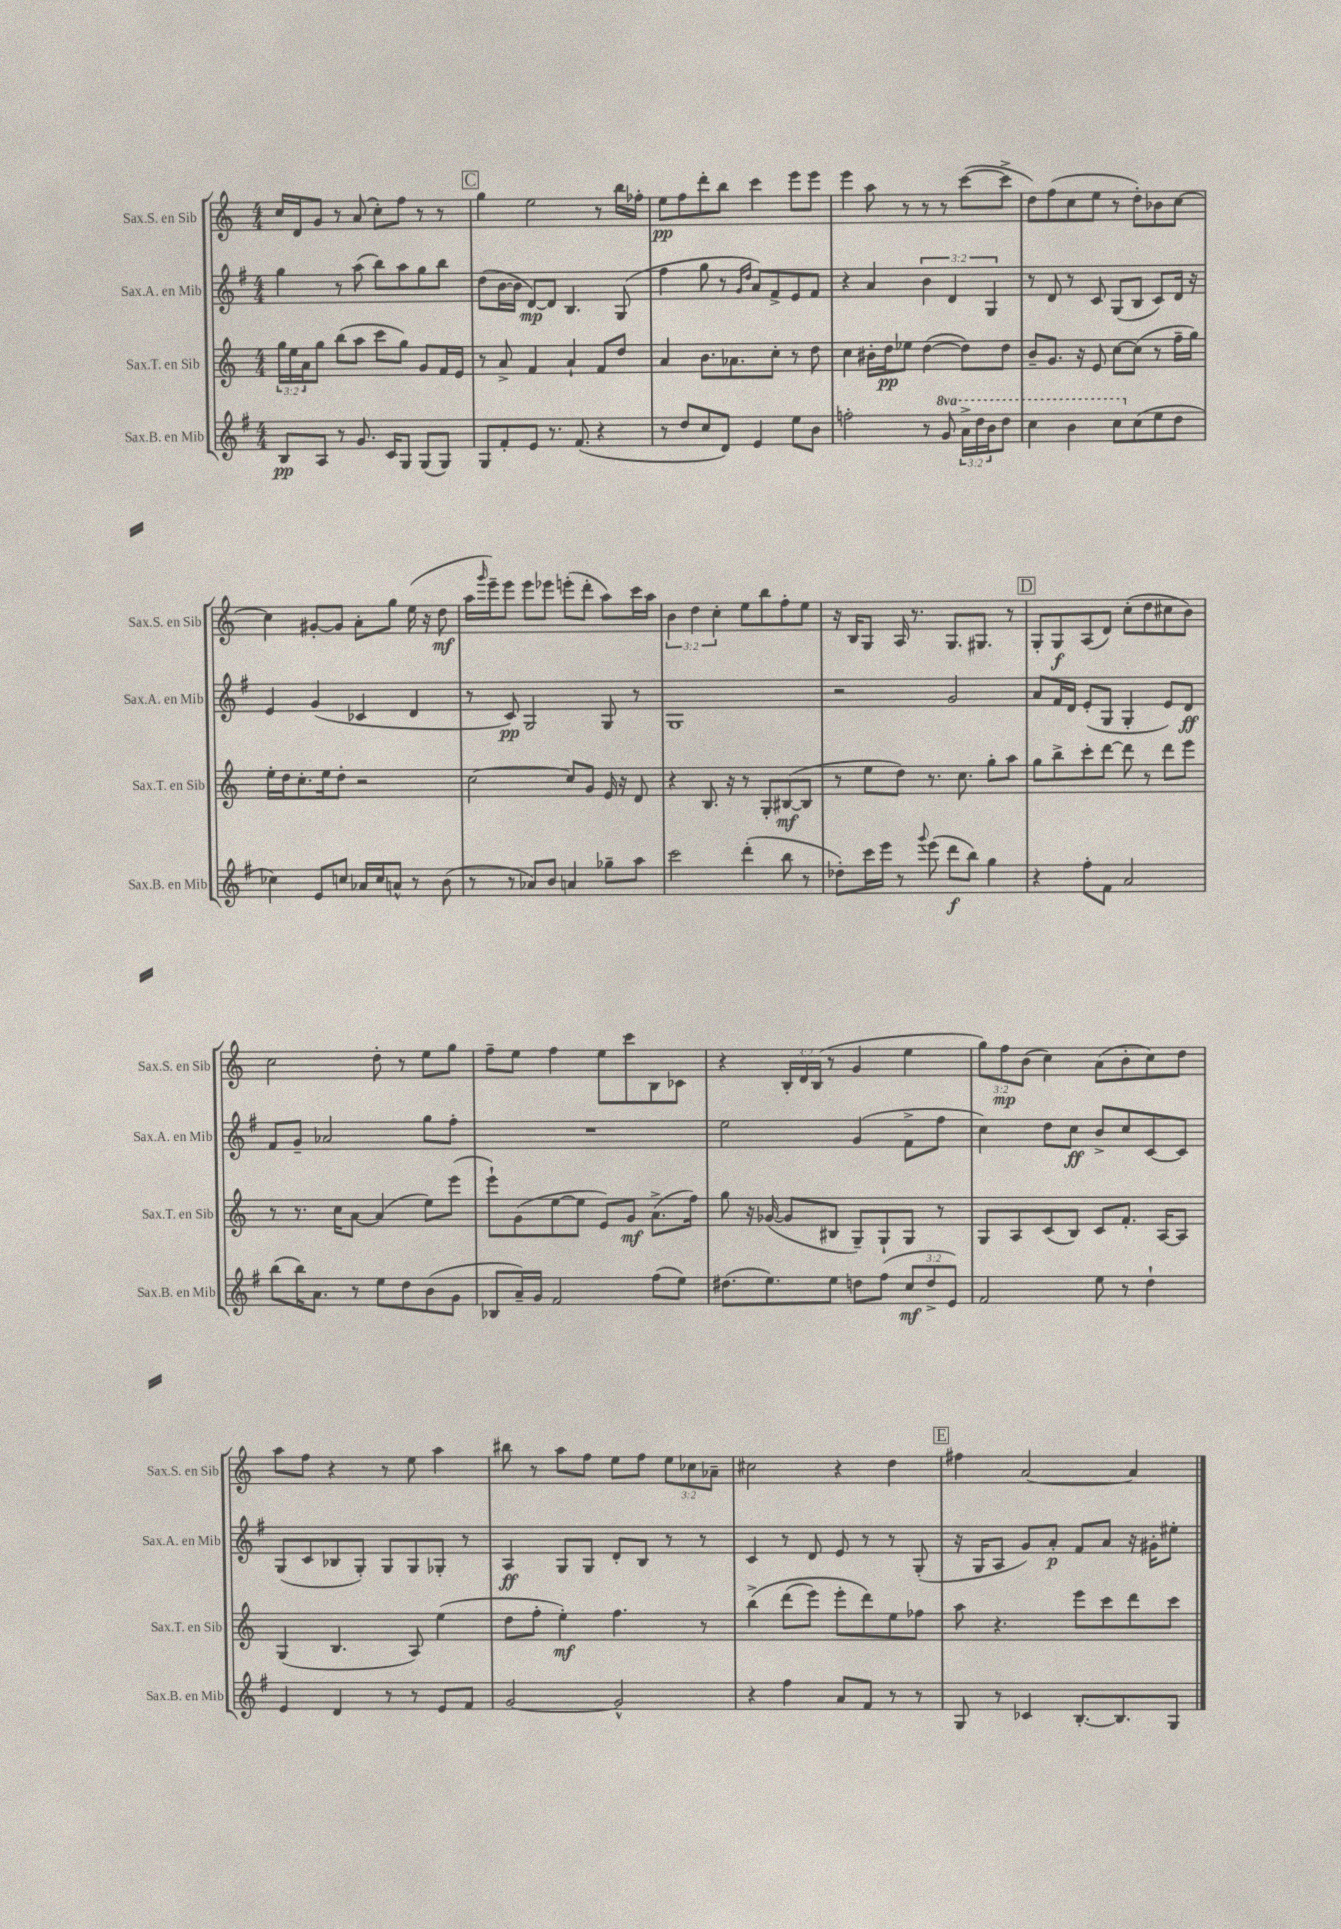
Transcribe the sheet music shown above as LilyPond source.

<<
\new StaffGroup <<
\new Staff = "s0" \with { instrumentName = "Sax.S. en Sib" shortInstrumentName = "Sax.S. en Sib" } {
    \clef treble \key c \major \numericTimeSignature \time 4/4 \override Staff.TupletNumber.text = #tuplet-number::calc-fraction-text
    c''16 d'16 g'8 r8 a'8( c''8-.) f''8 r8 r8 |
    \mark \markup { \box "C" } g''4 e''2 r8 b''16 fes''16-. |
    e''8\pp f''8 d'''8-. b''8 c'''4 e'''8 e'''8 |
    e'''4 a''8 r8 r8 r8 c'''8~( c'''8-> |
    d''8) f''8( c''8 e''8 r8 d''8-.) bes'8 c''8~ |
    c''4 gis'8~-. gis'8 a'8-. g''8 e''16( r16 d''8\mf |
    a''16 \grace { g'''16 } e'''16--) e'''8 e'''8 ees'''8 e'''8-.( d'''8-. a''8) c'''16 a''16 |
    \tuplet 3/2 { b'4 d''4 c''4-. } e''8 b''8 f''8-. e''8 |
    r16 b16 g8 a16 r8. g8. gis8. r8 |
    \mark \markup { \box "D" } g8-. g8\f a8( d'8) c''8-.( d''8 cis''8 b'8) |
    c''2 d''8-. r8 e''8 g''8 |
    f''8-- e''8 f''4 e''8 c'''8 b8 ces'8 |
    r4 \tuplet 3/2 { b16-. d'16 b16( } r8 g'4 e''4 |
    \tuplet 3/2 { g''8) f''8\mp b'8( } c''4) a'8( b'8-. c''8) d''8 |
    a''8 f''8 r4 r8 e''8 a''4 |
    bis''8 r8 a''8 f''8 e''8 f''8 \tuplet 3/2 { e''8 ces''8 aes'8-- } |
    cis''2 r4 d''4 |
    \mark \markup { \box "E" } fis''4 a'2~ a'4 \bar "|." |
}
\new Staff = "s1" \with { instrumentName = "Sax.A. en Mib" shortInstrumentName = "Sax.A. en Mib" } {
    \clef treble \key g \major \numericTimeSignature \time 4/4 \override Staff.TupletNumber.text = #tuplet-number::calc-fraction-text
    g''4 r8 a''8( b''8) a''8 g''8 b''8 |
    \mark \markup { \box "C" } d''8( b'16~ b'16 d'8~\mp) d'8 b4. g8( |
    fis''4 g''8 r8 \grace { g'16 d''16 } a'8) fis'8-> e'8 fis'8 |
    r4 a'4 \tuplet 3/2 { b'4 d'4 g4 } |
    r8 d'8 r8 c'8 g8( b8 c'8) d'16 r16 |
    e'4 g'4( ces'4 d'4 |
    r8 c'8\pp) g2 g8 r8 |
    g1 |
    r2 g'2 |
    \mark \markup { \box "D" } a'8 fis'16 d'16 e'8-.( g8 g4-. e'8) d'8\ff |
    fis'8 g'8-- aes'2 g''8 fis''8-. |
    R1 |
    e''2 g'4( fis'8-> fis''8 |
    c''4) d''8 c''8\ff b'8-> c''8 c'8~ c'8 |
    g8( c'8 bes8 g8-.) g8 g8 ges8-. r8 |
    a4\ff g8 g8 d'8-. b8 r8 r8 |
    c'4 r8 d'8 e'8 r8 r8 g8-.( |
    \mark \markup { \box "E" } r16 g16 a8 g'8) a'8-.\p fis'8 a'8 r16 gis'16-. eis''8-. \bar "|." |
}
\new Staff = "s2" \with { instrumentName = "Sax.T. en Sib" shortInstrumentName = "Sax.T. en Sib" } {
    \clef treble \key c \major \numericTimeSignature \time 4/4 \override Staff.TupletNumber.text = #tuplet-number::calc-fraction-text
    \tuplet 3/2 { g''16 e''16 a'16 } g''8 b''8( a''8 c'''8 g''8) g'8 f'16 e'16 |
    \mark \markup { \box "C" } r8 a'8-> f'4 a'4-! f'8 d''8 |
    a'4 b'8. aes'8. c''8-. r8 d''8 |
    c''4 bis'16-. d''16\pp ees''8 d''4~( d''8) d''8 |
    b'8-- g'8. r16 e'8 c''8~ c''8( r8 f''16-- g''16) |
    e''16-. d''16 c''8.-. e''16 d''8-. r2 |
    c''2~ c''8 g'8 e'16 r16 d'8 |
    r4 b8. r16 r8 g8-. bis8~\mf( bis8 |
    r8 e''8 d''8) r8. c''8. g''8-. a''8 |
    \mark \markup { \box "D" } g''8 b''8-> c'''8-. d'''8~ d'''8 r8 d'''8 e'''8 |
    r8 r8. c''16 a'8~ a'4( e''8) e'''8( |
    e'''8-!) g'8( e''8~ e''8 e'8) g'8\mf a'8.->( f''16) |
    g''8 r16 ges'16~( ges'8 bis8 g8--) g8-! g8 r8 |
    g8 a8 c'8( b8) c'8 f'8.-. a16~ a8 |
    g4( b4. a8) e''4( |
    d''8 f''8-. e''4-.\mf) f''4. r8 |
    b''4->\( d'''8( e'''8) e'''8-. d'''8\) e''8 fes''8 |
    \mark \markup { \box "E" } a''8 r4. e'''8 c'''8 d'''8 c'''8 \bar "|." |
}
\new Staff = "s3" \with { instrumentName = "Sax.B. en Mib" shortInstrumentName = "Sax.B. en Mib" } {
    \clef treble \key g \major \numericTimeSignature \time 4/4 \override Staff.TupletNumber.text = #tuplet-number::calc-fraction-text \set Staff.ottavationMarkups = #ottavation-simple-ordinals
    b8\pp a8 r8 g'8. c'16 g8 g8( g8) |
    \mark \markup { \box "C" } g8 fis'8-. e'8 r8. fis'8.( r4 |
    r8 d''8 c''8 d'8) e'4 e''8 b'8 |
    f''2-. r8 \ottava #1 g''8 \tuplet 3/2 { a''16-> d'''16 b''16 } d'''8 |
    c'''4 b''4 c'''8 \ottava #0 c''8( e''8 d''8 |
    ces''4) e'8 c''8 aes'16 c''16 a'8-^ r8 b'8( |
    r8 r8 aes'8) b'8 a'4 ges''8-- a''8 |
    c'''2 d'''4-.( b''8 r8 |
    des''8-.) c'''16 e'''16 r8 \appoggiatura { g'''8 } e'''8( d'''8\f b''8) g''4 |
    \mark \markup { \box "D" } r4 fis''8-. fis'8 a'2 |
    b''8( b''16) a'8. r8 e''8 d''8 b'8( g'8 |
    bes8 a'16--) g'16 fis'2 fis''8( e''8) |
    dis''8.( e''8.) e''8 d''8 fis''8( \tuplet 3/2 { c''8\mf d''8-> e'8) } |
    fis'2 e''8 r8 d''4-! |
    e'4 d'4 r8 r8 e'8 fis'8 |
    g'2~ g'2-^ |
    r4 fis''4 a'8 fis'8 r8 r8 |
    \mark \markup { \box "E" } g8 r8 ces'4 b8.~-. b8. g8 \bar "|." |
}
>>
>>
\layout { \context { \Score \remove "Bar_number_engraver" } }
